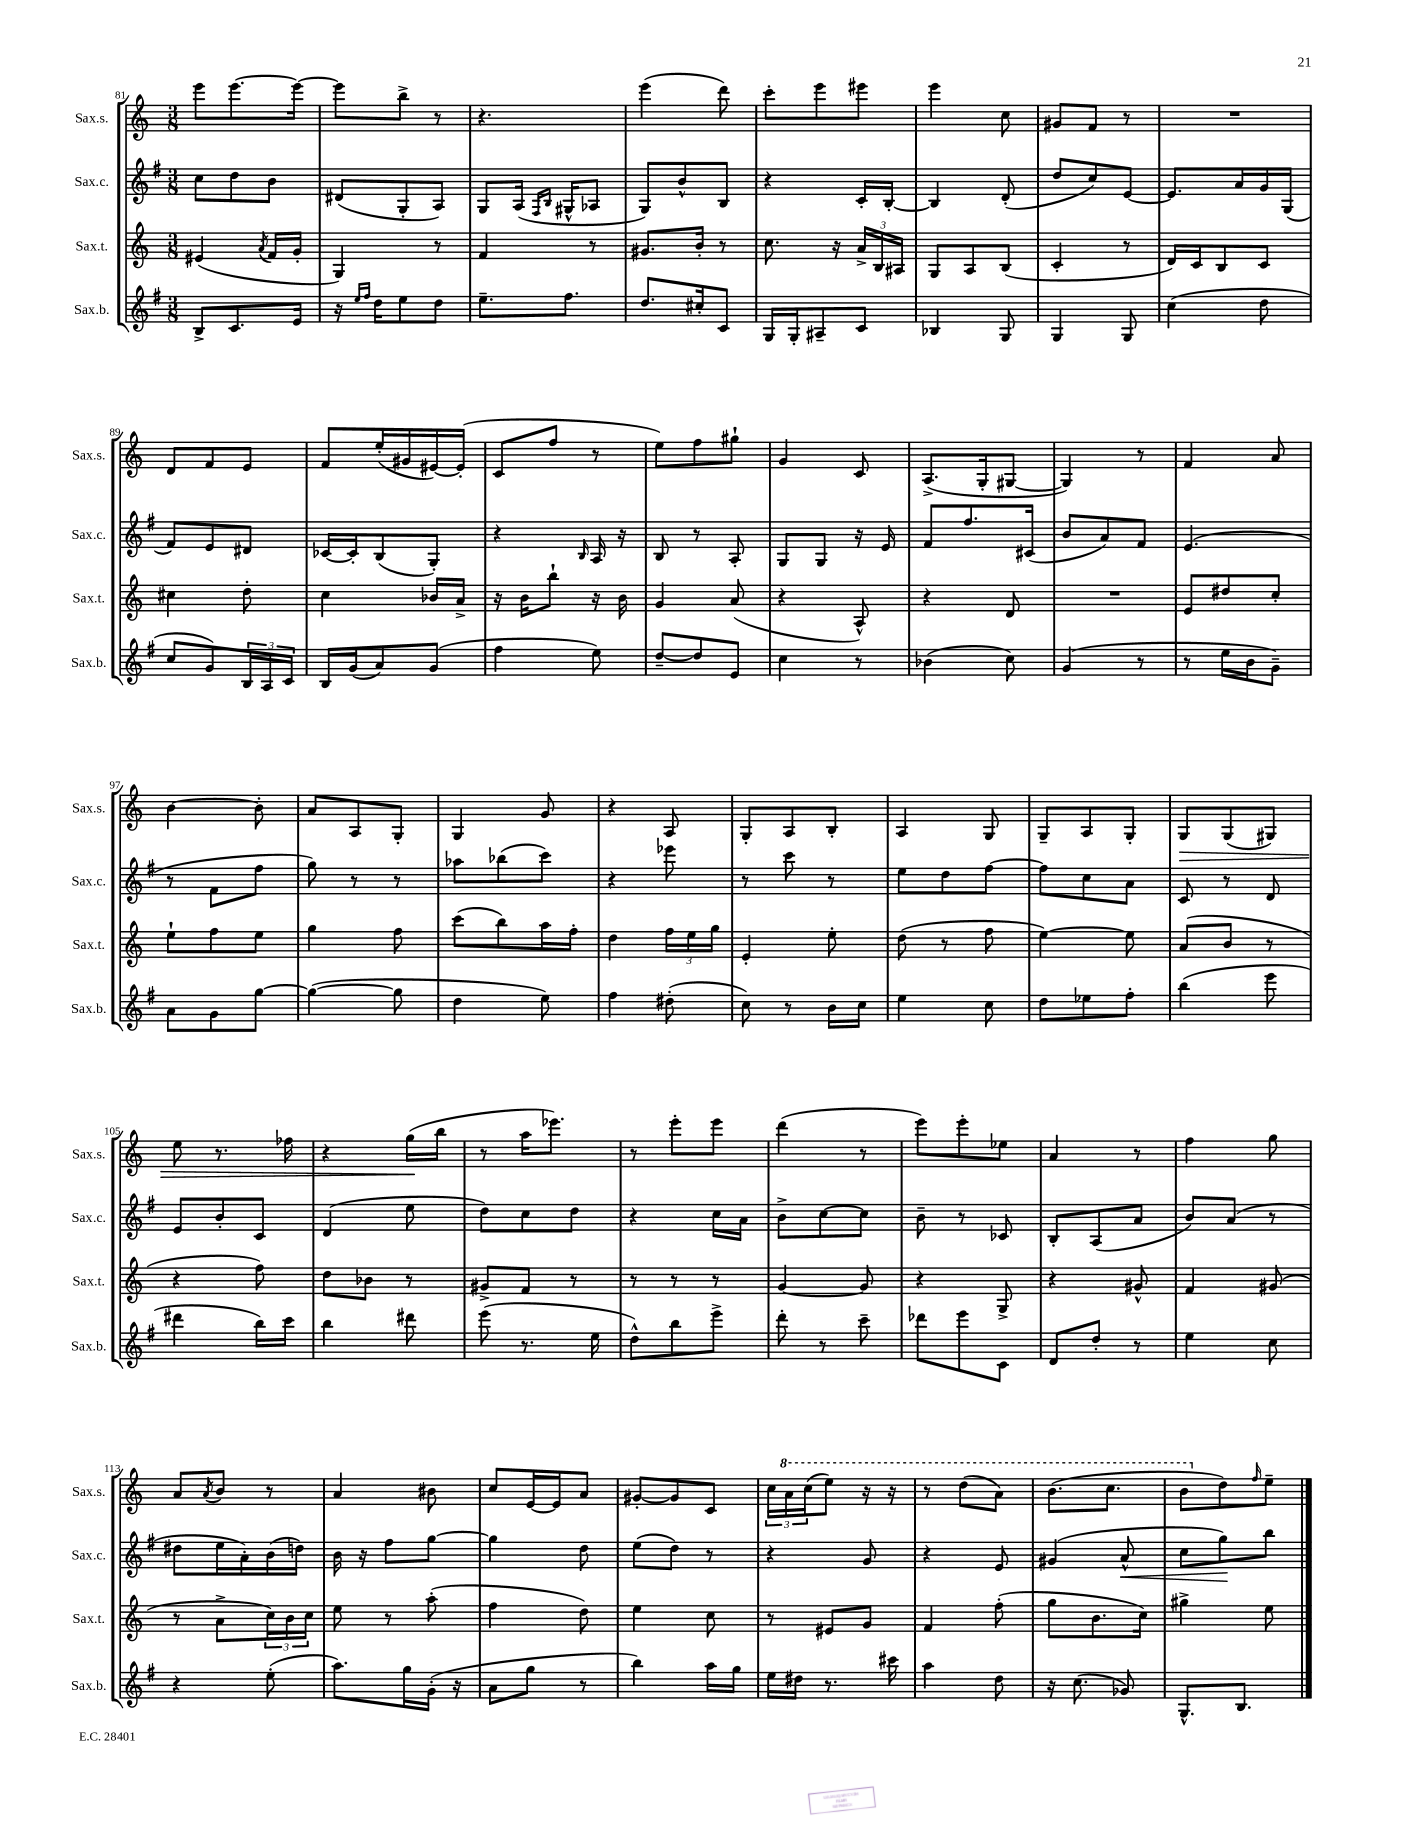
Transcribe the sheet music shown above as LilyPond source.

<<
\new StaffGroup <<
\new Staff = "s0" \with { instrumentName = "Sax.s." shortInstrumentName = "Sax.s." } {
    \clef treble \key c \major \numericTimeSignature \time 3/8
    e'''8 e'''8.~ e'''16~ |
    e'''8 b''8-> r8 |
    r4. |
    e'''4( d'''8) |
    c'''8-. e'''8 eis'''8 |
    e'''4 c''8 |
    gis'8 f'8 r8 |
    R4. |
    d'8 f'8 e'8 |
    f'8 e''16-.( gis'16 eis'16~) eis'16-.( |
    c'8 f''8 r8 |
    e''8) f''8 gis''8-! |
    g'4 c'8 |
    a8.->( g16-. gis8~ |
    gis4) r8 |
    f'4 a'8 |
    b'4~ b'8-. |
    a'8 a8 g8-. |
    g4 g'8 |
    r4 a8 |
    g8-. a8 b8-. |
    a4 g8 |
    g8-- a8 g8-. |
    g8\> g8( gis8) |
    e''8 r8. fes''16 |
    r4 g''16\!( b''16 |
    r8 a''16 ees'''8.) |
    r8 e'''8-. e'''8 |
    d'''4( r8 |
    e'''8) e'''8-. ees''8 |
    a'4 r8 |
    f''4 g''8 |
    a'8 \acciaccatura { a'8 } b'8 r8 |
    a'4 bis'8 |
    c''8 e'16~ e'16 a'8 |
    gis'8~-. gis'8 c'8 |
    \tuplet 3/2 { c''16 \ottava #1 a''16 c'''16( } e'''8) r16 r16 |
    r8 d'''8( a''8) |
    b''8.( c'''8. |
    b''8 \ottava #0 d''8) \grace { f''16 } e''8-- \bar "|." |
}
\new Staff = "s1" \with { instrumentName = "Sax.c." shortInstrumentName = "Sax.c." } {
    \clef treble \key g \major \numericTimeSignature \time 3/8
    c''8 d''8 b'8 |
    dis'8( g8-. a8) |
    g8 a16( \grace { fis16 b16 } gis16-^ aes8 |
    g8) b'8-^ b8 |
    r4 c'16-. b16~-. |
    b4 d'8-.( |
    d''8 c''8) e'8~ |
    e'8. a'16 g'16 g16( |
    fis'8) e'8 dis'8 |
    ces'16~ ces'16-. b8( g8-.) |
    r4 \grace { b16 } a16 r16 |
    b8 r8 a8-. |
    g8 g8 r16 e'16 |
    fis'8 fis''8. cis'16( |
    b'8 a'8) fis'8 |
    e'4.( |
    r8 fis'8 fis''8 |
    g''8) r8 r8 |
    aes''8 bes''8( c'''8) |
    r4 ees'''8 |
    r8 c'''8 r8 |
    e''8 d''8 fis''8~ |
    fis''8 c''8 a'8 |
    c'8 r8 d'8 |
    e'8 b'8-. c'8 |
    d'4( e''8 |
    d''8) c''8 d''8 |
    r4 c''16 a'16 |
    b'8-> c''8~ c''8 |
    b'8-- r8 ces'8 |
    b8-. a8( a'8 |
    b'8) a'8( r8 |
    dis''8 e''16 a'16-.) b'16( d''16) |
    b'16 r16 fis''8 g''8~ |
    g''4 d''8 |
    e''8( d''8) r8 |
    r4 g'8 |
    r4 e'8 |
    gis'4( a'8-^\< |
    c''8 g''8\!) b''8 \bar "|." |
}
\new Staff = "s2" \with { instrumentName = "Sax.t." shortInstrumentName = "Sax.t." } {
    \clef treble \key c \major \numericTimeSignature \time 3/8
    eis'4( \acciaccatura { a'8 } f'16 g'16-. |
    g4) r8 |
    f'4 r8 |
    gis'8. b'16-. r8 |
    c''8. r16 \tuplet 3/2 { a'16-> b16 ais16 } |
    g8 a8 b8( |
    c'4-. r8 |
    d'16) c'16 b8 c'8 |
    cis''4 d''8-. |
    c''4 bes'16 a'16-> |
    r16 b'16 b''8-! r16 b'16 |
    g'4 a'8( |
    r4 a8-^) |
    r4 d'8 |
    R4. |
    e'8 dis''8 c''8-. |
    e''8-! f''8 e''8 |
    g''4 f''8 |
    c'''8( b''8) a''16 f''16-. |
    d''4 \tuplet 3/2 { f''16 e''16 g''16 } |
    e'4-. e''8-. |
    d''8( r8 f''8 |
    e''4~) e''8 |
    a'8( b'8 r8 |
    r4 f''8) |
    d''8 bes'8 r8 |
    gis'8-> f'8 r8 |
    r8 r8 r8 |
    g'4~ g'8 |
    r4 g8-> |
    r4 gis'8-^ |
    f'4 gis'8( |
    r8 a'8-> \tuplet 3/2 { c''16) b'16 c''16 } |
    e''8 r8 a''8-.( |
    f''4 d''8) |
    e''4 c''8 |
    r8 eis'8 g'8 |
    f'4 f''8-.( |
    g''8 b'8. c''16) |
    gis''4-> e''8 \bar "|." |
}
\new Staff = "s3" \with { instrumentName = "Sax.b." shortInstrumentName = "Sax.b." } {
    \clef treble \key g \major \numericTimeSignature \time 3/8
    b8-> c'8. e'16 |
    r16 \grace { e''16 fis''16 } d''16 e''8 d''8 |
    e''8.-- fis''8. |
    d''8. cis''16-. c'8 |
    g16 g16-. ais8-- c'8 |
    bes4 g8 |
    g4 g8 |
    c''4( d''8 |
    c''8 g'8) \tuplet 3/2 { b16 a16 c'16 } |
    b16 g'16( a'8) g'8( |
    fis''4 e''8) |
    d''8~-- d''8 e'8 |
    c''4 r8 |
    bes'4( c''8) |
    g'4( r8 |
    r8 e''16 b'16 g'8--) |
    a'8 g'8 g''8~ |
    g''4~( g''8 |
    d''4 e''8) |
    fis''4 dis''8-.( |
    c''8) r8 b'16 c''16 |
    e''4 c''8 |
    d''8 ees''8 fis''8-. |
    b''4( e'''8 |
    dis'''4 b''16) c'''16 |
    b''4 dis'''8 |
    e'''8( r8. e''16 |
    d''8-^) b''8 e'''8-> |
    d'''8-. r8 c'''8-- |
    des'''8 e'''8 c'8 |
    d'8 d''8-. r8 |
    e''4 c''8 |
    r4 e''8-.( |
    a''8.) g''16 g'16-.( r16 |
    a'8 g''8 r8 |
    b''4) a''16 g''16 |
    e''16 dis''16 r8. cis'''16 |
    a''4 d''8 |
    r16 c''8.( ges'8) |
    g8.-^ b8. \bar "|." |
}
>>
>>
\layout { \context { \Score currentBarNumber = #81 } }
